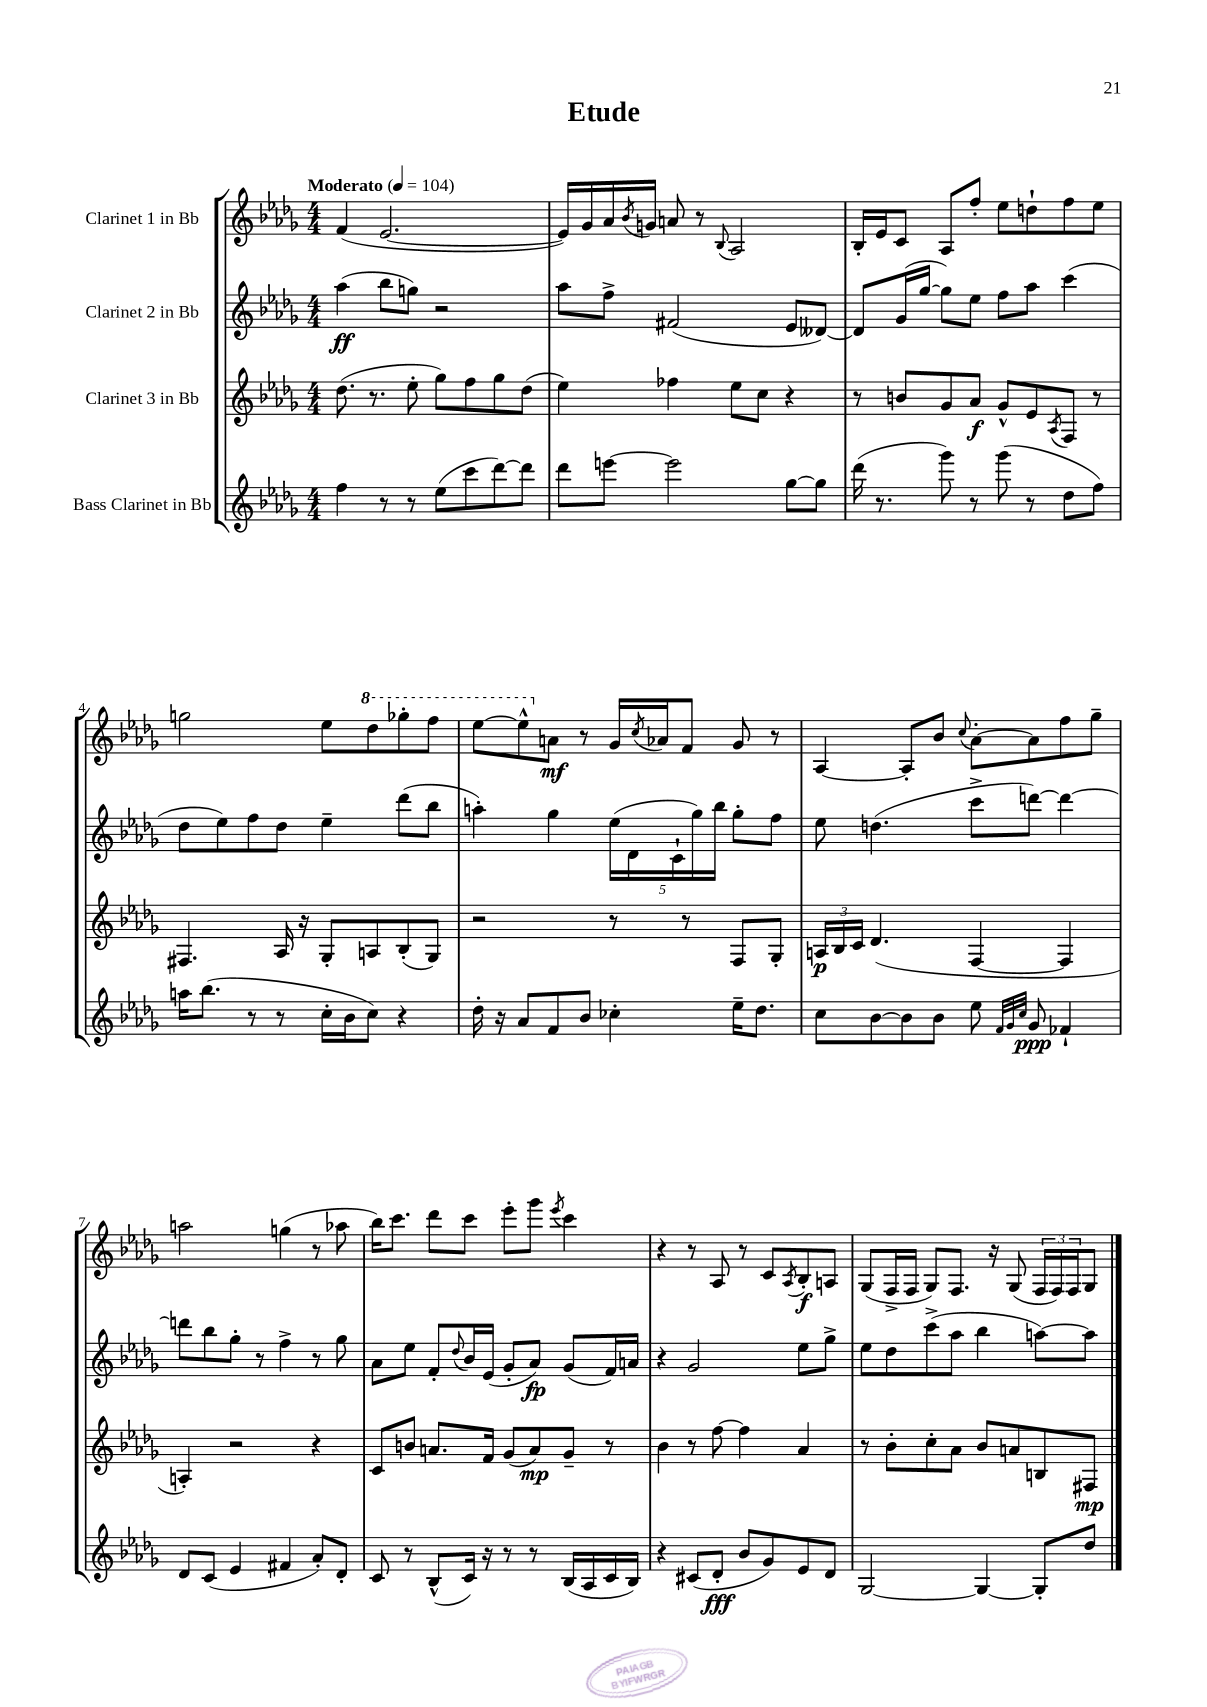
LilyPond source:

\header { title = "Etude" }
<<
\new StaffGroup <<
\new Staff = "s0" \with { instrumentName = "Clarinet 1 in Bb" } {
    \clef treble \key des \major \numericTimeSignature \time 4/4 \tempo "Moderato" 4 = 104
    f'4( ees'2.~ |
    ees'16) ges'16 aes'16 \acciaccatura { bes'8 } g'16 a'8 r8 \appoggiatura { bes8 } aes2 |
    bes16-. ees'16 c'8 aes8 f''8-. ees''8 d''8-! f''8 ees''8 |
    g''2 ees''8 \ottava #1 des'''8 ges'''!8-. f'''8 |
    ees'''8~ ees'''8-^ \ottava #0 a'8\mf r8 ges'16 \acciaccatura { c''8 } aes'16 f'8 ges'8 r8 |
    aes4~ aes8-. bes'8 \appoggiatura { c''8 } aes'8~-. aes'8 f''8 ges''8-- |
    a''2 g''4( r8 aes''8 |
    bes''16) c'''8. des'''8 c'''8 ees'''8-. ges'''8 \acciaccatura { ees'''8 } c'''4 |
    r4 r8 aes8 r8 c'8 \acciaccatura { aes8 } bes8-.\f a8 |
    ges8( f16-> f16 ges8) f8. r16 ges8( \tuplet 3/2 { f16 f16) f16 } ges8 \bar "|." |
}
\new Staff = "s1" \with { instrumentName = "Clarinet 2 in Bb" } {
    \clef treble \key des \major \numericTimeSignature \time 4/4
    aes''4\ff( bes''8 g''8) r2 |
    aes''8 f''8-> fis'2( ees'8 deses'8~) |
    deses'8 ges'16( ges''16~ ges''8) ees''8 f''8 aes''8 c'''4( |
    des''8 ees''8) f''8 des''8 ees''4-- des'''8( bes''8 |
    a''4-.) ges''4 \tuplet 5/4 { ees''16( des'16 c'16-! ges''16) bes''16 } ges''8-. f''8 |
    ees''8 d''4.( c'''8-> d'''8~) d'''4~ |
    d'''8 bes''8 ges''8-. r8 f''4-> r8 ges''8 |
    aes'8 ees''8 f'8-. \appoggiatura { des''8 } bes'16 ees'16( ges'8-. aes'8\fp) ges'8( f'16) a'16 |
    r4 ges'2 ees''8 ges''8-> |
    ees''8 des''8 c'''8->( aes''8 bes''4 a''8~) a''8 \bar "|." |
}
\new Staff = "s2" \with { instrumentName = "Clarinet 3 in Bb" } {
    \clef treble \key des \major \numericTimeSignature \time 4/4
    des''8.( r8. ees''8-. ges''8) f''8 ges''8 des''8( |
    ees''4) fes''4 ees''8 c''8 r4 |
    r8 b'8 ges'8 aes'8\f ges'8-^ ees'8 \acciaccatura { aes8 } f8 r8 |
    fis4. aes16 r16 ges8-. a8 bes8-.( ges8) |
    r2 r8 r8 f8 ges8-. |
    \tuplet 3/2 { a16\p bes16 c'16 } des'4.( f4~ f4 |
    a4-.) r2 r4 |
    c'8 b'8 a'8. f'16 ges'8( a'8\mp) ges'8-- r8 |
    bes'4 r8 f''8~ f''4 aes'4 |
    r8 bes'8-. c''8-. aes'8 bes'8 a'8 b8 fis8\mp \bar "|." |
}
\new Staff = "s3" \with { instrumentName = "Bass Clarinet in Bb" } {
    \clef treble \key des \major \numericTimeSignature \time 4/4
    f''4 r8 r8 ees''8( c'''8 des'''8~) des'''8 |
    des'''8 e'''8~ e'''2 ges''8~ ges''8 |
    des'''16( r8. ges'''8) r8 ges'''8( r8 des''8 f''8) |
    a''16 bes''8.( r8 r8 c''16-. bes'16 c''8) r4 |
    des''16-. r16 aes'8 f'8 bes'8 ces''4-. ees''16-- des''8. |
    c''8 bes'8~ bes'8 bes'8 ees''8 \grace { f'32 ges'32 c''32 } ges'8\ppp fes'4-! |
    des'8 c'8( ees'4 fis'4 aes'8-.) des'8-. |
    c'8 r8 bes8-^( c'16) r16 r8 r8 bes16( aes16 c'16 bes16) |
    r4 cis'8( des'8-.\fff bes'8 ges'8) ees'8 des'8 |
    ges2~ ges4~ ges8-. des''8 \bar "|." |
}
>>
>>
